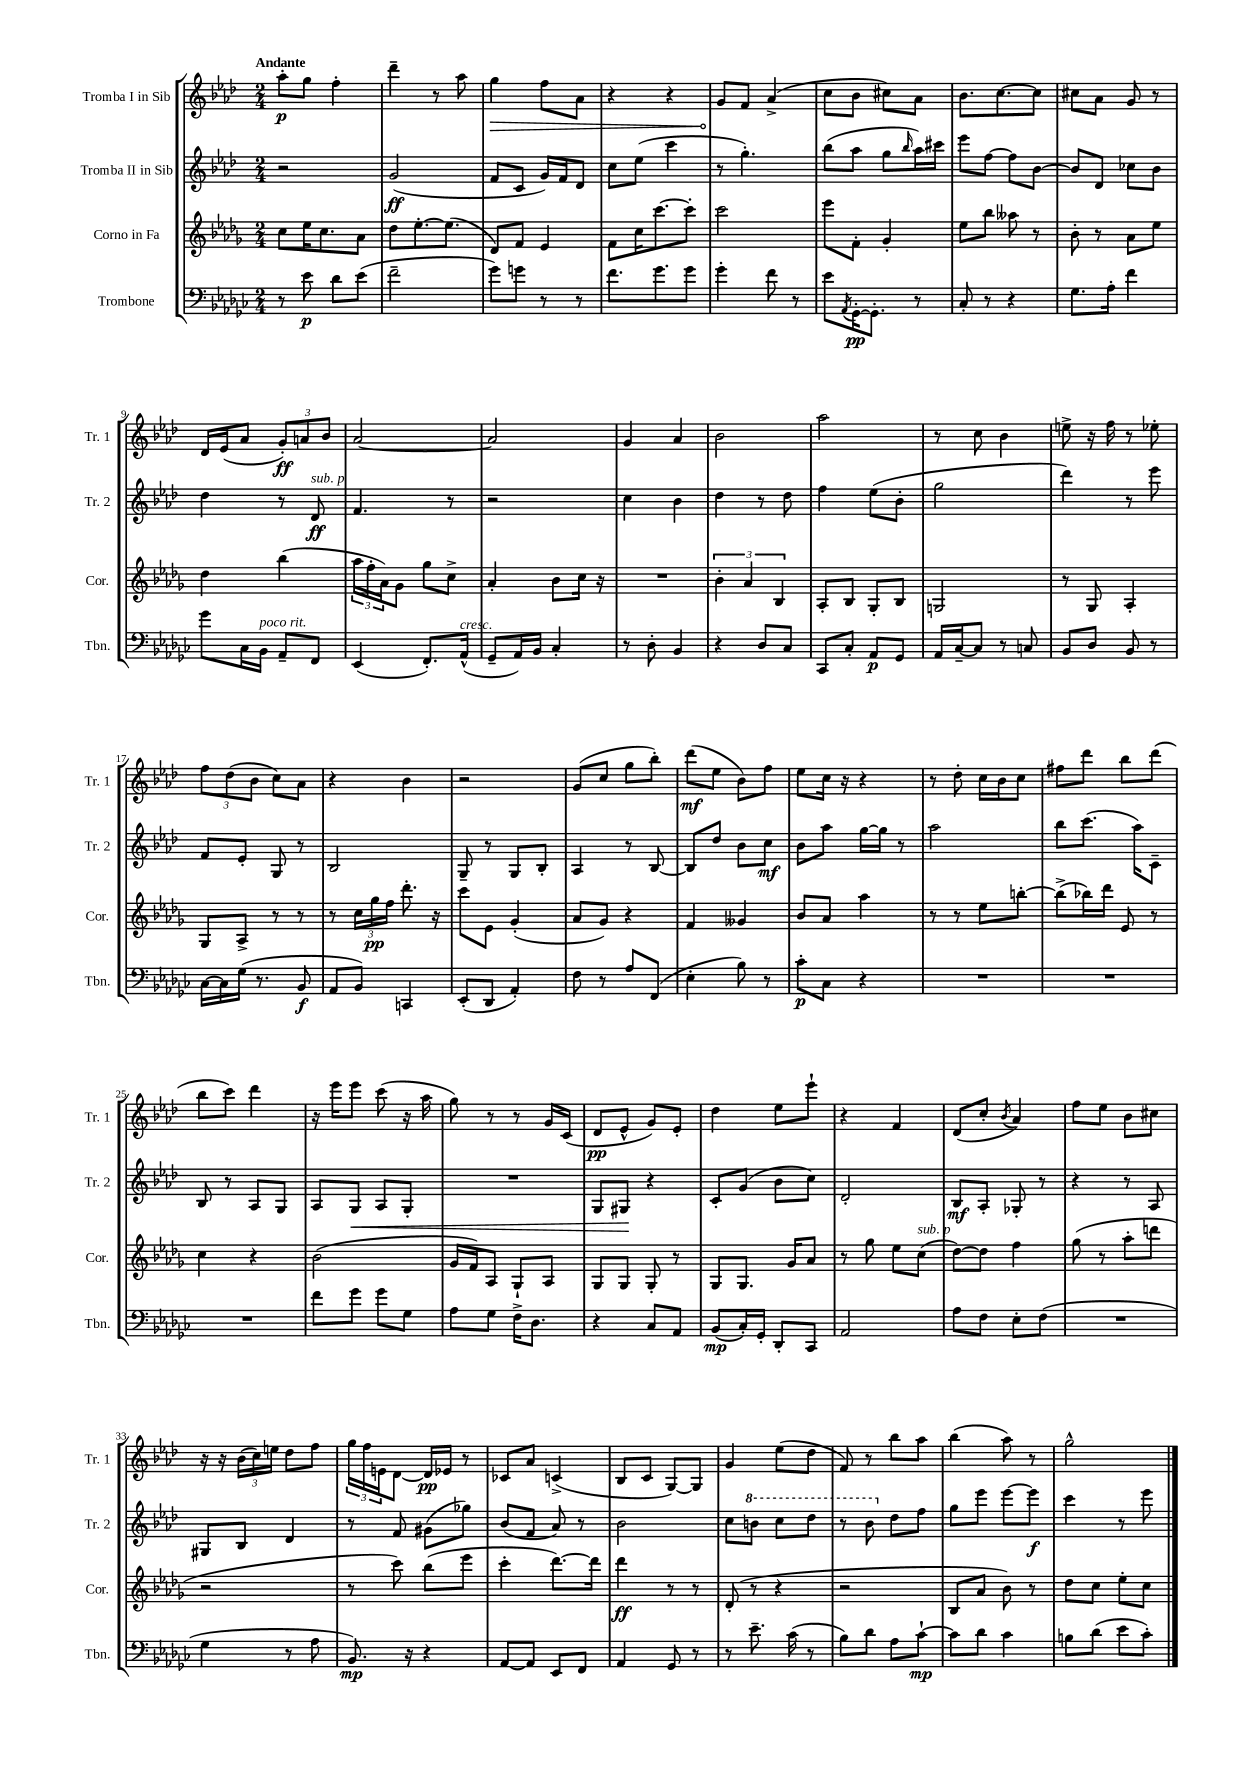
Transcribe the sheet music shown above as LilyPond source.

<<
\new StaffGroup <<
\new Staff = "s0" \with { instrumentName = "Tromba I in Sib" shortInstrumentName = "Tr. 1" } {
    \clef treble \key aes \major \numericTimeSignature \time 2/4 \tempo "Andante"
    aes''8-.\p g''8 f''4-. |
    des'''4-- r8 aes''8 |
    \once \override Hairpin.circled-tip = ##t g''4\> f''8 aes'8 |
    r4 r4 |
    g'8\! f'8 aes'4->( |
    c''8 bes'8 cis''8) aes'8 |
    bes'8. c''8.~ c''8 |
    cis''8 aes'8 g'8 r8 |
    des'16 ees'16( aes'8 \tuplet 3/2 { g'8-.\ff) a'8 bes'8 } |
    aes'2~ |
    aes'2 |
    g'4 aes'4 |
    bes'2 |
    aes''2 |
    r8 c''8 bes'4 |
    e''8-> r16 f''16 r8 ees''8-. |
    \tuplet 3/2 { f''8 des''8( bes'8 } c''8) aes'8 |
    r4 bes'4 |
    r2 |
    g'8( c''8 g''8 bes''8-.) |
    des'''8\mf( ees''8 bes'8) f''8 |
    ees''8 c''16 r16 r4 |
    r8 des''8-. c''16 bes'16 c''8 |
    fis''8 des'''8 bes''8 des'''8( |
    bes''8 c'''8) des'''4 |
    r16 ees'''16 ees'''8 c'''8( r16 aes''16 |
    g''8) r8 r8 g'16 c'16( |
    des'8\pp ees'8-^ g'8) ees'8-. |
    des''4 ees''8 ees'''8-! |
    r4 f'4 |
    des'8( c''8-. \acciaccatura { bes'8 } aes'4) |
    f''8 ees''8 bes'8 cis''8 |
    r16 r16 \tuplet 3/2 { bes'16( c''16) e''16 } des''8 f''8 |
    \tuplet 3/2 { g''16 f''16 e'16 } des'8~ des'16\pp ees'16 r8 |
    ces'8 aes'8 c'4->( |
    bes8 c'8 g8~) g8 |
    g'4 ees''8( des''8 |
    f'8) r8 bes''8 aes''8 |
    bes''4( aes''8) r8 |
    g''2-^ \bar "|." |
}
\new Staff = "s1" \with { instrumentName = "Tromba II in Sib" shortInstrumentName = "Tr. 2" } {
    \clef treble \key aes \major \numericTimeSignature \time 2/4
    r2 |
    g'2\ff( |
    f'8 c'8 g'16) f'16 des'8 |
    c''8 ees''8( c'''4 |
    r8 g''4.-.) |
    bes''8( aes''8 g''8 \grace { bes''16 } aes''16) cis'''16 |
    ees'''8 f''8~ f''8 bes'8~ |
    bes'8 des'8 ces''8 bes'8 |
    des''4 r8 des'8\ff^\markup { \italic "sub. p" } |
    f'4. r8 |
    r2 |
    c''4 bes'4 |
    des''4 r8 des''8 |
    f''4 ees''8( bes'8-. |
    g''2 |
    des'''4) r8 ees'''8 |
    f'8 ees'8-. g8 r8 |
    bes2 |
    g8-- r8 g8 bes8-. |
    aes4 r8 bes8~ |
    bes8 des''8 bes'8 c''8\mf |
    bes'8 aes''8 g''16~ g''16 r8 |
    aes''2 |
    bes''8 c'''8.( aes''16) c'8-- |
    bes8 r8 aes8 g8 |
    aes8 g8\< aes8 g8-. |
    R2 |
    g8 gis8\! r4 |
    c'8-. g'8( bes'8 c''8) |
    des'2-. |
    bes8\mf aes8-. ges8-. r8 |
    r4 r8 aes8 |
    gis8 bes8 des'4 |
    r8 f'8 gis'8( ges''8) |
    bes'8( f'8 aes'8) r8 |
    bes'2 |
    c''8 \ottava #1 b''8 c'''8 des'''8 |
    r8 bes''8 \ottava #0 des''8 f''8 |
    g''8 ees'''8 ees'''8~ ees'''8\f |
    c'''4 r8 ees'''8 \bar "|." |
}
\new Staff = "s2" \with { instrumentName = "Corno in Fa" shortInstrumentName = "Cor." } {
    \clef treble \key des \major \numericTimeSignature \time 2/4
    c''8 ees''16 c''8. aes'8 |
    des''8 ees''8.~-. ees''8.( |
    des'8) f'8 ees'4 |
    f'8 c''16 c'''8.~ c'''8-. |
    c'''2 |
    ees'''8 f'8-. ges'4-. |
    ees''8 bes''8 aeses''8 r8 |
    bes'8-. r8 aes'8 ees''8 |
    des''4 bes''4( |
    \tuplet 3/2 { aes''16 f''16-. aes'16) } ges'8 ges''8 c''8-> |
    aes'4-. bes'8 c''16 r16 |
    R2 |
    \tuplet 3/2 { bes'4-. aes'4 bes4 } |
    aes8-. bes8 ges8-. bes8 |
    g2 |
    r8 ges8 aes4-. |
    ges8 aes8-> r8 r8 |
    r8 \tuplet 3/2 { c''16 ges''16\pp f''16 } des'''8.-. r16 |
    c'''8 ees'8 ges'4-.( |
    aes'8 ges'8) r4 |
    f'4 geses'4 |
    bes'8 aes'8 aes''4 |
    r8 r8 ees''8 b''8~-. |
    b''8->( bes''16) des'''16 ees'8 r8 |
    c''4 r4 |
    bes'2( |
    ges'16 f'16) aes8 ges8-! aes8 |
    ges8 ges8 ges8-. r8 |
    ges8 ges8. ges'16 aes'8 |
    r8 ges''8 ees''8 c''8^\markup { \italic "sub. p" }( |
    des''8~) des''8 f''4 |
    ges''8( r8 aes''8-. d'''8 |
    r2 |
    r8 c'''8) bes''8( ees'''8 |
    c'''4-. des'''8.~) des'''16 |
    des'''4\ff r8 r8 |
    des'8-.( r8 r4 |
    r2 |
    bes8 aes'8 bes'8) r8 |
    des''8 c''8 ees''8-. c''8 \bar "|." |
}
\new Staff = "s3" \with { instrumentName = "Trombone" shortInstrumentName = "Tbn." } {
    \clef bass \key ges \major \numericTimeSignature \time 2/4
    r8 ees'8\p des'8 ees'8( |
    f'2-- |
    ges'8) g'8 r8 r8 |
    f'8. ges'8. ges'8 |
    ges'4-. f'8 r8 |
    ees'8 \acciaccatura { aes,8 } ges,16~-.\pp ges,8.-. r8 |
    ces8-. r8 r4 |
    ges8. aes16-. f'4 |
    ges'8 ces16 bes,16^\markup { \italic "poco rit." } aes,8-- f,8 |
    ees,4( f,8.-.) aes,16-^^\markup { \italic "cresc." }( |
    ges,8-- aes,16) bes,16 ces4-. |
    r8 des8-. bes,4 |
    r4 des8 ces8 |
    ces,8 ces8-. aes,8\p ges,8 |
    aes,16 ces16~-- ces8 r8 c8 |
    bes,8 des8 bes,8 r8 |
    ces16~ ces16 ges16( r8. bes,8\f |
    aes,8 bes,8) c,4 |
    ees,8-.( des,8 aes,4-.) |
    f8 r8 aes8 f,8( |
    ees4-. bes8) r8 |
    ces'8-.\p ces8 r4 |
    R2 |
    R2 |
    R2 |
    f'8 ges'8 ges'8 ges8 |
    aes8 ges8 f16-> des8. |
    r4 ces8 aes,8 |
    bes,8\mp( ces16-.) ges,16-. des,8-. ces,8 |
    aes,2 |
    aes8 f8 ees8-. f8( |
    R2 |
    ges4 r8 aes8 |
    bes,8.\mp) r16 r4 |
    aes,8~ aes,8 ees,8 f,8 |
    aes,4 ges,8 r8 |
    r8 ees'8.-- ces'16( r8 |
    bes8) des'8 aes8 ces'8~-!\mp |
    ces'8 des'8 ces'4 |
    b8 des'8( ees'8 ces'8-.) \bar "|." |
}
>>
>>
